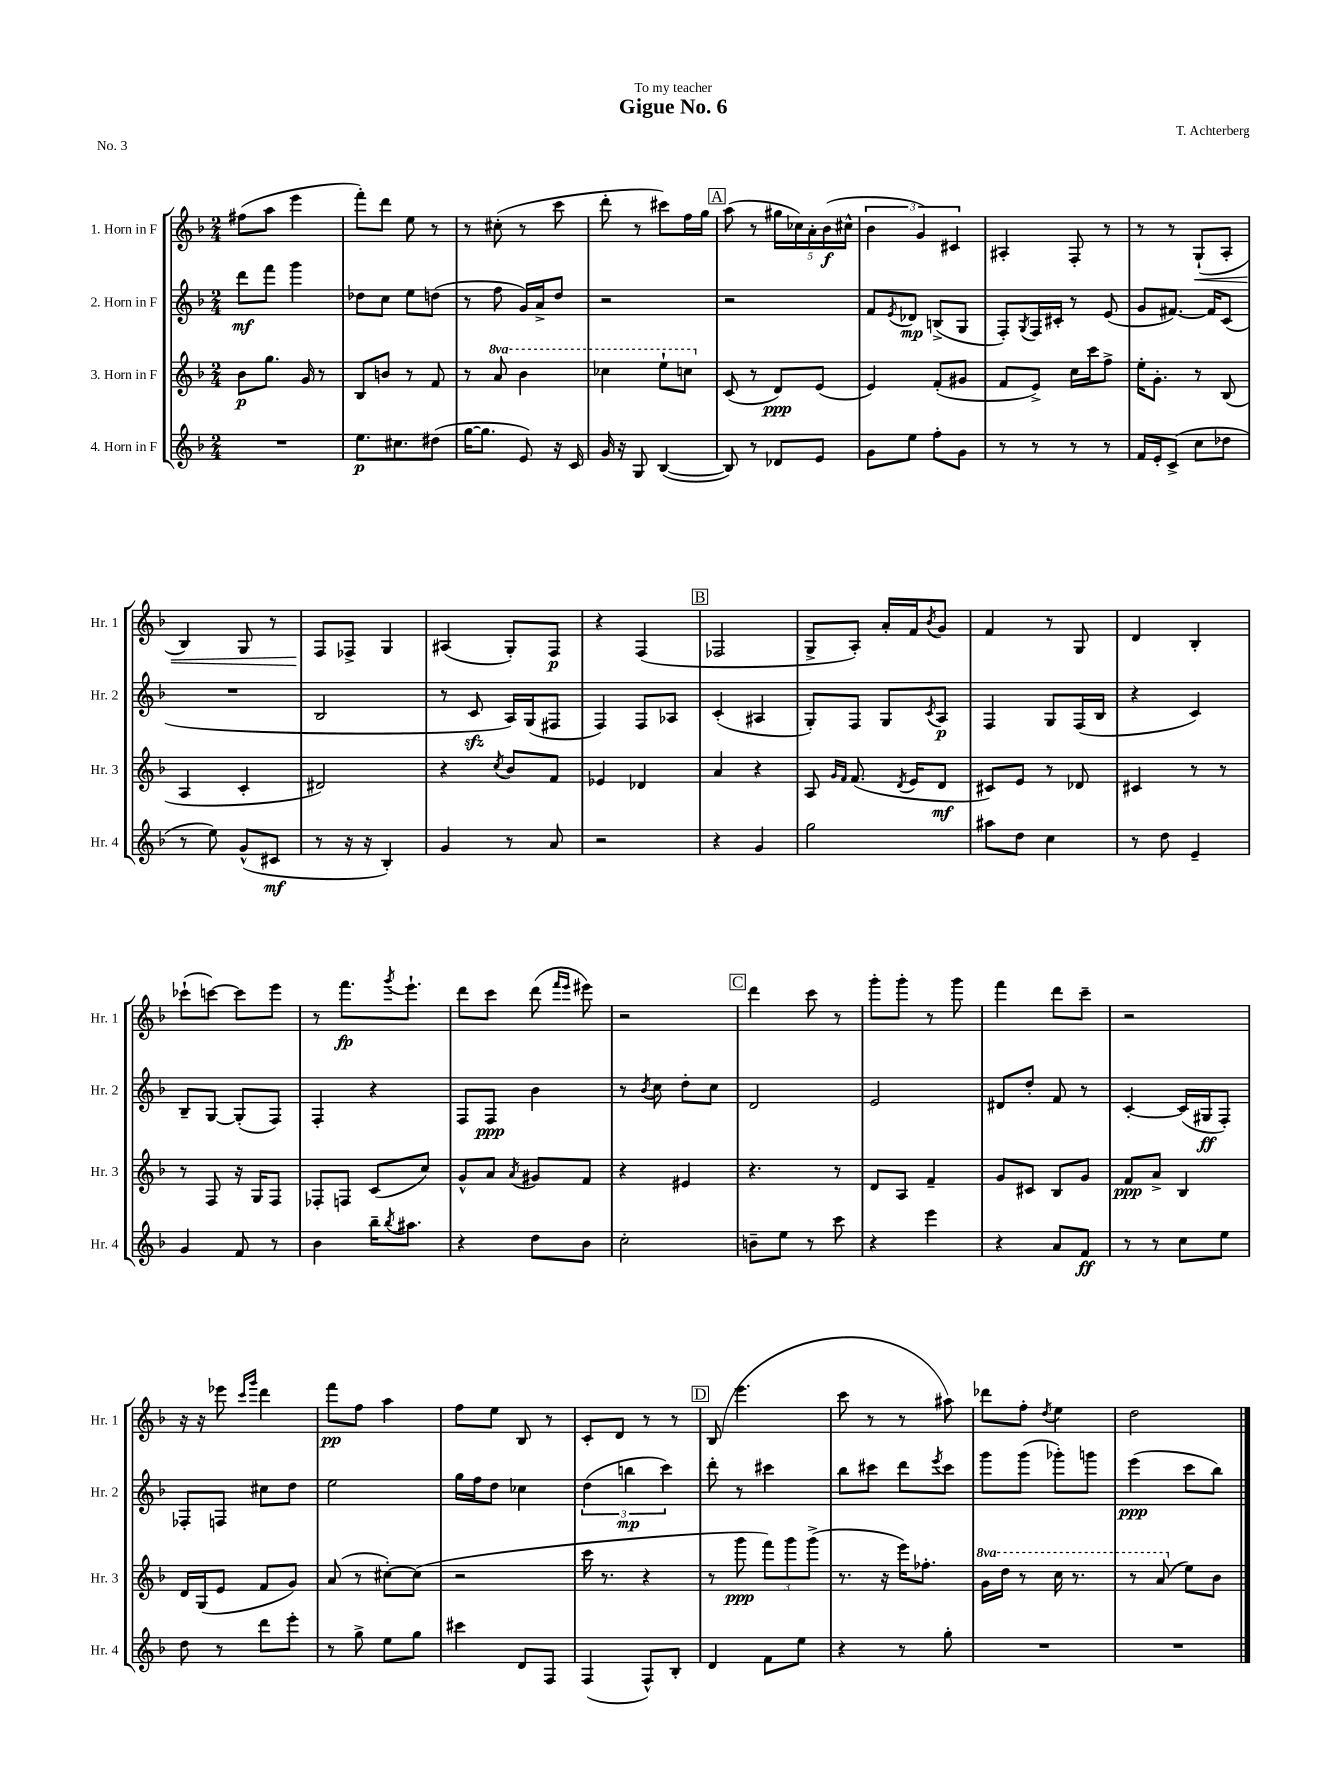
\header { title = "Gigue No. 6" composer = "T. Achterberg" dedication = "To my teacher" piece = "No. 3" }
<<
\new StaffGroup <<
\new Staff = "s0" \with { instrumentName = "1. Horn in F" shortInstrumentName = "Hr. 1" } {
    \clef treble \key f \major \numericTimeSignature \time 2/4
    fis''8( a''8 e'''4 |
    f'''8-.) d'''8 e''8 r8 |
    r8 cis''8-.( r8 c'''8 |
    d'''8-. r8 cis'''8) f''16 g''16 |
    \mark \markup { \box "A" } a''8( r8 \tuplet 5/4 { gis''16 ces''16) a'16-. bes'16\f( cis''16-^ } |
    \tuplet 3/2 { bes'4 g'4) cis'4 } |
    ais4-. f8-. r8 |
    r8 r8 g8-!\<( a8-. |
    bes4) g8 r8 |
    f8\! fes8-> g4 |
    ais4( g8-.) f8\p |
    r4 f4( |
    \mark \markup { \box "B" } fes2 |
    g8-> a8-.) a'16-. f'16 \acciaccatura { bes'8 } g'8 |
    f'4 r8 g8 |
    d'4 bes4-. |
    ces'''8-!( c'''8~) c'''8 e'''8 |
    r8 f'''8.\fp \acciaccatura { g'''8 } e'''8.-! |
    d'''8 c'''8 d'''8( \grace { f'''16 e'''16 } eis'''8) |
    r2 |
    \mark \markup { \box "C" } d'''4 c'''8 r8 |
    g'''8-. g'''8-. r8 g'''8 |
    f'''4 d'''8 c'''8-- |
    r2 |
    r16 r16 ees'''8 \grace { c'''16 g'''16 } d'''4 |
    f'''8\pp f''8 a''4 |
    f''8 e''8 bes8 r8 |
    c'8-. d'8 r8 r8 |
    \mark \markup { \box "D" } bes8( e'''4. |
    c'''8 r8 r8 ais''8) |
    des'''8 f''8-. \acciaccatura { d''8 } e''4 |
    d''2 \bar "|." |
}
\new Staff = "s1" \with { instrumentName = "2. Horn in F" shortInstrumentName = "Hr. 2" } {
    \clef treble \key f \major \numericTimeSignature \time 2/4
    d'''8\mf f'''8 g'''4 |
    des''8 c''8 e''8 d''8( |
    r8 f''8 g'16) a'16-> d''8 |
    r2 |
    \mark \markup { \box "A" } r2 |
    f'8 \acciaccatura { e'8 } des'8\mp b8->( g8 |
    f8-.) \acciaccatura { g8 } f16 cis'16-. r8 e'8( |
    g'8 fis'8.~) fis'16 c'8( |
    R2 |
    bes2 |
    r8 c'8\sfz a16) g16( fis8 |
    f4) f8 aes8 |
    \mark \markup { \box "B" } c'4-.( ais4 |
    g8-.) f8 g8 \acciaccatura { c'8 } a8\p |
    f4 g8 f16( bes16 |
    r4 c'4) |
    bes8-- g8~ g8-.( f8) |
    f4-. r4 |
    f8 f8\ppp bes'4 |
    r8 \acciaccatura { bes'8 } c''8 d''8-. c''8 |
    \mark \markup { \box "C" } d'2 |
    e'2 |
    dis'8 d''8-. f'8 r8 |
    c'4~-. c'16( gis16\ff f8-.) |
    fes8-. f8 cis''8 d''8 |
    e''2 |
    g''16 f''16 d''8 ces''4 |
    \tuplet 3/2 { d''4( b''4\mp c'''4) } |
    \mark \markup { \box "D" } d'''8-. r8 cis'''4 |
    bes''8 cis'''8 d'''8 \acciaccatura { e'''8 } cis'''8 |
    g'''8 g'''8( ges'''8-.) g'''8 |
    e'''4\ppp( c'''8 bes''8) \bar "|." |
}
\new Staff = "s2" \with { instrumentName = "3. Horn in F" shortInstrumentName = "Hr. 3" } {
    \clef treble \key f \major \numericTimeSignature \time 2/4 \set Staff.ottavationMarkups = #ottavation-simple-ordinals
    bes'8\p g''8. g'16 r8 |
    bes8 b'8 r8 f'8 |
    r8 \ottava #1 a''8 bes''4 |
    ces'''4 e'''8-! c'''8 \ottava #0 |
    \mark \markup { \box "A" } c'8( r8 d'8\ppp) e'8( |
    e'4) f'8-.( gis'8 |
    f'8 e'8->) c''16 c'''16 f''8-> |
    e''16-. g'8.-. r8 bes8( |
    a4 c'4-. |
    dis'2) |
    r4 \acciaccatura { c''8 } bes'8 f'8 |
    ees'4 des'4 |
    \mark \markup { \box "B" } a'4 r4 |
    a8 \grace { g'16 f'16 } f'8.( \acciaccatura { d'8 } e'16 d'8\mf |
    cis'8) e'8 r8 des'8 |
    cis'4 r8 r8 |
    r8 f8 r16 g16 f8 |
    fes8-. f8 c'8( c''8) |
    g'8-^ a'8 \acciaccatura { a'8 } gis'8 f'8 |
    r4 eis'4 |
    \mark \markup { \box "C" } r4. r8 |
    d'8 a8 f'4-- |
    g'8 cis'8 bes8 g'8 |
    f'8\ppp a'8-> bes4 |
    d'16 g16( e'8 f'8 g'8) |
    a'8( r8 cis''8~-.) cis''8( |
    r2 |
    c'''16 r8. r4 |
    \mark \markup { \box "D" } r8 g'''8\ppp \tuplet 3/2 { f'''8) g'''8 g'''8->( } |
    r8. r16 e'''16) fes''8.-. |
    \ottava #1 g''16 d'''16 r8 c'''16 r8. |
    r8 a''8( \ottava #0 e''8) bes'8 \bar "|." |
}
\new Staff = "s3" \with { instrumentName = "4. Horn in F" shortInstrumentName = "Hr. 4" } {
    \clef treble \key f \major \numericTimeSignature \time 2/4
    R2 |
    e''8.\p cis''8. dis''8( |
    g''16~ g''8. e'8) r16 c'16 |
    g'16 r16 g8 bes4~( |
    \mark \markup { \box "A" } bes8) r8 des'8 e'8 |
    g'8 e''8 f''8-. g'8 |
    r8 r8 r8 r8 |
    f'16 e'16-. c'8->( c''8 des''8 |
    r8 e''8) g'8-^( cis'8\mf |
    r8 r16 r16 bes4-.) |
    g'4 r8 a'8 |
    r2 |
    \mark \markup { \box "B" } r4 g'4 |
    g''2 |
    ais''8 d''8 c''4 |
    r8 d''8 e'4-- |
    g'4 f'8 r8 |
    bes'4 bes''16-- \acciaccatura { bes''8 } ais''8. |
    r4 d''8 bes'8 |
    c''2-. |
    \mark \markup { \box "C" } b'8-- e''8 r8 c'''8 |
    r4 e'''4 |
    r4 a'8 f'8\ff |
    r8 r8 c''8 e''8 |
    d''8 r8 d'''8 e'''8-. |
    r8 g''8-> e''8 g''8 |
    cis'''4 d'8 f8 |
    f4( f8-^) bes8-. |
    \mark \markup { \box "D" } d'4 f'8 e''8 |
    r4 r8 g''8-. |
    R2 |
    R2 \bar "|." |
}
>>
>>
\layout { \context { \Score \remove "Bar_number_engraver" } }
